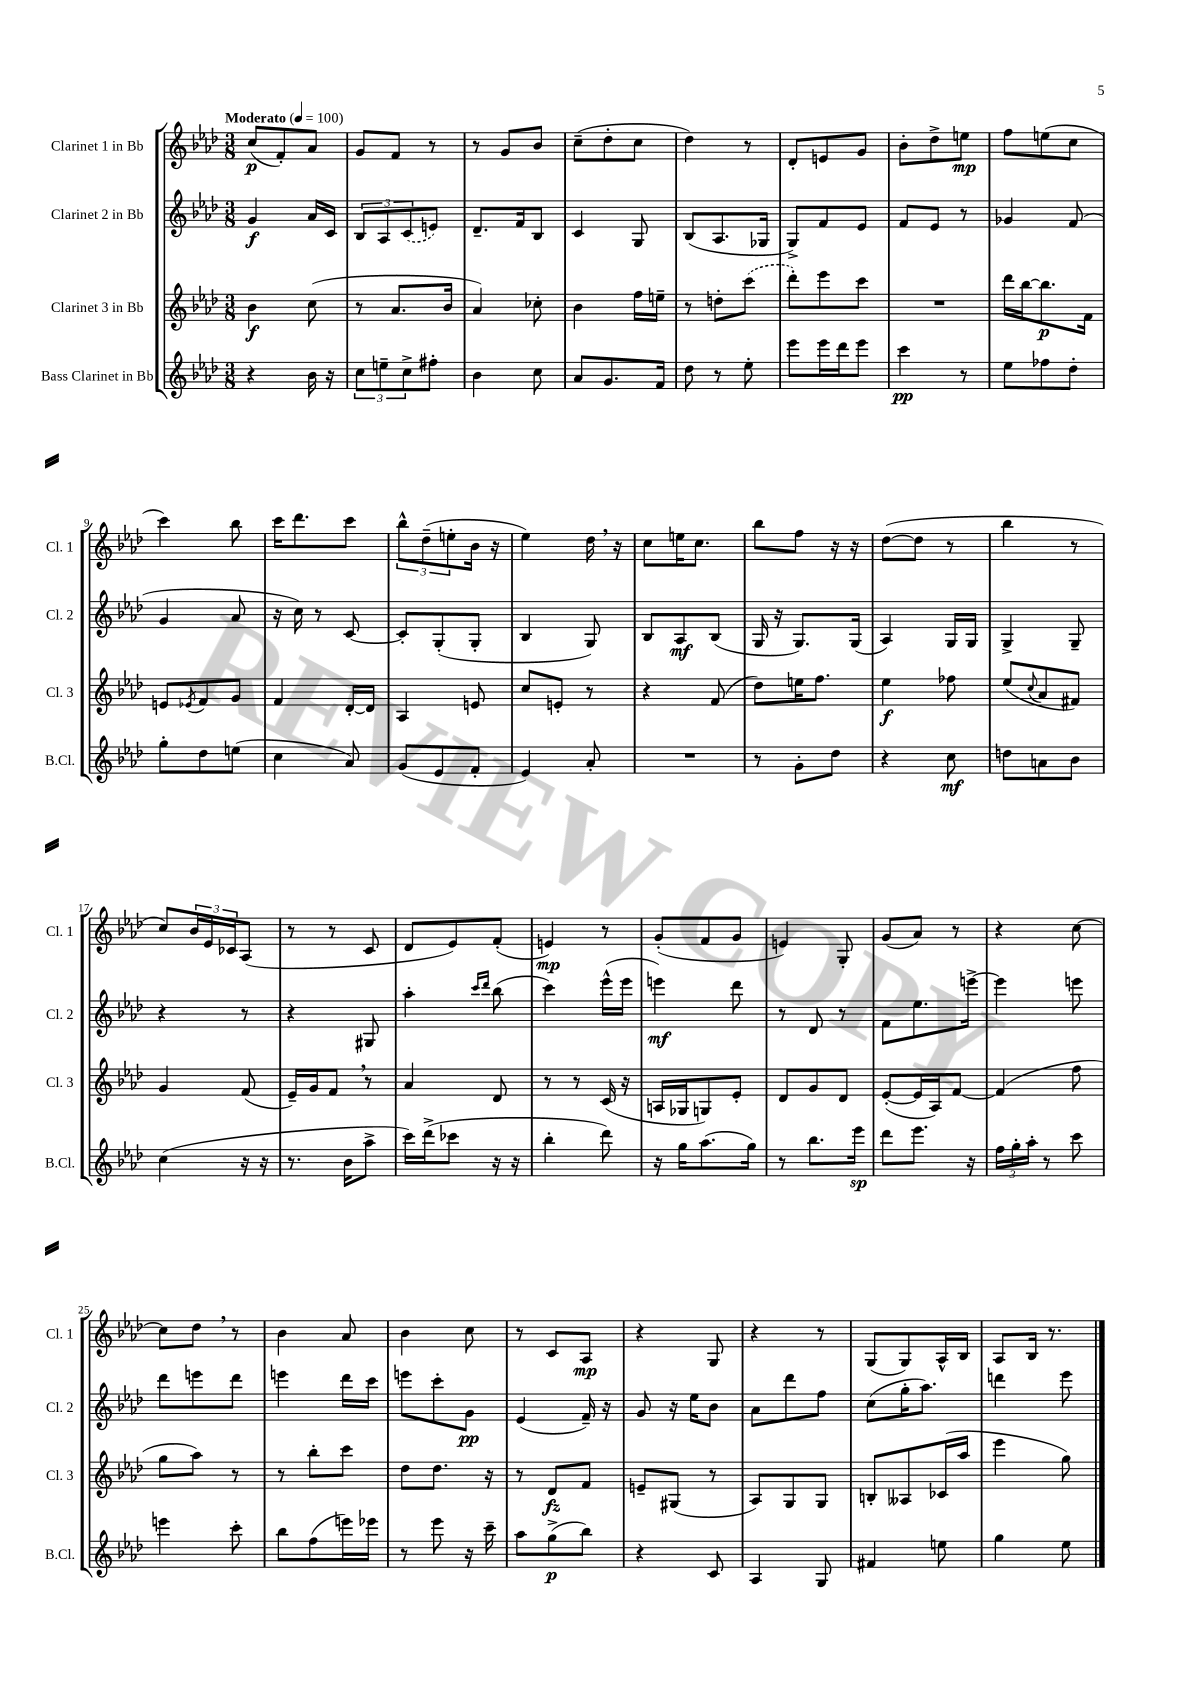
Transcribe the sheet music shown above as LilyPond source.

<<
\new StaffGroup <<
\new Staff = "s0" \with { instrumentName = "Clarinet 1 in Bb" shortInstrumentName = "Cl. 1" } {
    \clef treble \key aes \major \numericTimeSignature \time 3/8 \tempo "Moderato" 4 = 100
    c''8\p( f'8-.) aes'8 |
    g'8 f'8 r8 |
    r8 g'8 bes'8 |
    c''8--( des''8-. c''8 |
    des''4) r8 |
    des'8-. e'8 g'8 |
    bes'8-. des''8-> e''8\mp |
    f''8 e''8( c''8 |
    c'''4) bes''8 |
    c'''16 des'''8. c'''8 |
    \tuplet 3/2 { bes''8-^ des''8--( e''8-. } bes'16 r16 |
    ees''4) des''16 \breathe r16 |
    c''8 e''16 c''8. |
    bes''8 f''8 r16 r16 |
    des''8~( des''8 r8 |
    bes''4 r8 |
    c''8) \tuplet 3/2 { bes'16 ees'16 ces'16 } aes8( |
    r8 r8 c'8 |
    des'8 ees'8) f'8-.( |
    e'4\mp) r8 |
    g'8-.( f'8 g'8 |
    e'4) g8-. |
    g'8( aes'8) r8 |
    r4 c''8~ |
    c''8 des''8 \breathe r8 |
    bes'4 aes'8 |
    bes'4 c''8 |
    r8 c'8 aes8\mp |
    r4 g8 |
    r4 r8 |
    g8( g8) aes16-^ bes16 |
    aes8 bes16 r8. \bar "|." |
}
\new Staff = "s1" \with { instrumentName = "Clarinet 2 in Bb" shortInstrumentName = "Cl. 2" } {
    \clef treble \key aes \major \numericTimeSignature \time 3/8
    g'4\f aes'16 c'16 |
    \tuplet 3/2 { bes8 aes8 \once \slurDashed c'8( } e'8) |
    des'8.-- f'16 bes8 |
    c'4 g8 |
    bes8( aes8. ges16 |
    g8->) f'8 ees'8 |
    f'8 ees'8 r8 |
    ges'4 f'8( |
    g'4 aes'8 |
    r16 c''16) r8 c'8~ |
    c'8-. g8-.( g8-. |
    bes4 g8) |
    bes8 aes8\mf bes8( |
    g16 r16 g8.) g16( |
    aes4) g16 g16 |
    g4-> g8-- |
    r4 r8 |
    r4 gis8 |
    aes''4-. \grace { c'''16 des'''16 } bes''8( |
    c'''4) ees'''16-^( ees'''16 |
    e'''4\mf) des'''8 |
    r8 des'8 r8 |
    f'8 ees''8. e'''16~-> |
    e'''4 e'''8 |
    des'''8 e'''8 des'''8 |
    e'''4 des'''16 c'''16 |
    e'''8 c'''8-. g'8\pp |
    ees'4( f'16--) r16 |
    g'8 r16 ees''16 bes'8 |
    aes'8 des'''8 f''8 |
    c''8( g''16-. aes''8.) |
    d'''4 ees'''8 \bar "|." |
}
\new Staff = "s2" \with { instrumentName = "Clarinet 3 in Bb" shortInstrumentName = "Cl. 3" } {
    \clef treble \key aes \major \numericTimeSignature \time 3/8
    bes'4\f c''8( |
    r8 aes'8. bes'16 |
    aes'4) ces''8-. |
    bes'4 f''16 e''16-- |
    r8 d''8-. \once \slurDashed c'''8( |
    des'''8-.) ees'''8 c'''8 |
    R4. |
    des'''16 bes''16~ bes''8.\p f'16 |
    e'8 \acciaccatura { ees'8 } f'8 g'8 |
    f'4 des'16~-. des'16 |
    aes4 e'8 |
    c''8 e'8-. r8 |
    r4 f'8( |
    des''8) e''16 f''8. |
    ees''4\f fes''8 |
    ees''8( \appoggiatura { c''8 } aes'8 fis'8) |
    g'4 f'8( |
    ees'16--) g'16 f'8 \breathe r8 |
    aes'4 des'8 |
    r8 r8 c'16( r16 |
    a16 ges16 g8) ees'8-. |
    des'8 g'8 des'8 |
    ees'8~-.( ees'16 aes16) f'8~ |
    f'4( f''8 |
    g''8 aes''8) r8 |
    r8 bes''8-. c'''8 |
    des''8 des''8. r16 |
    r8 des'8\fz f'8 |
    e'8-- gis8( r8 |
    aes8) g8 g8 |
    b8-. aeses8 ces'16( aes''16 |
    ees'''4 g''8) \bar "|." |
}
\new Staff = "s3" \with { instrumentName = "Bass Clarinet in Bb" shortInstrumentName = "B.Cl." } {
    \clef treble \key aes \major \numericTimeSignature \time 3/8
    r4 bes'16 r16 |
    \tuplet 3/2 { c''8 e''8-- c''8-> } fis''8-. |
    bes'4 c''8 |
    aes'8 g'8. f'16 |
    des''8 r8 ees''8-. |
    ees'''8 ees'''16 des'''16 ees'''8 |
    c'''4\pp r8 |
    ees''8 fes''8 des''8-. |
    g''8-. des''8 e''8( |
    c''4 aes'8) |
    g'8( ees'8 f'8-. |
    ees'4) aes'8-. |
    R4. |
    r8 g'8-. des''8 |
    r4 c''8\mf |
    d''8 a'8 bes'8 |
    c''4( r16 r16 |
    r8. bes'16 aes''8-> |
    c'''16) des'''16->( ces'''8 r16 r16 |
    bes''4-. des'''8) |
    r16 g''16 aes''8.( g''16) |
    r8 bes''8. ees'''16\sp |
    des'''8 ees'''8. r16 |
    \tuplet 3/2 { f''16 g''16-. aes''16-. } r8 c'''8 |
    e'''4 c'''8-. |
    bes''8 f''8( e'''16) ees'''16 |
    r8 ees'''8 r16 c'''16-- |
    aes''8 g''8->\p( bes''8) |
    r4 c'8 |
    aes4 g8 |
    fis'4 e''8 |
    g''4 ees''8 \bar "|." |
}
>>
>>
